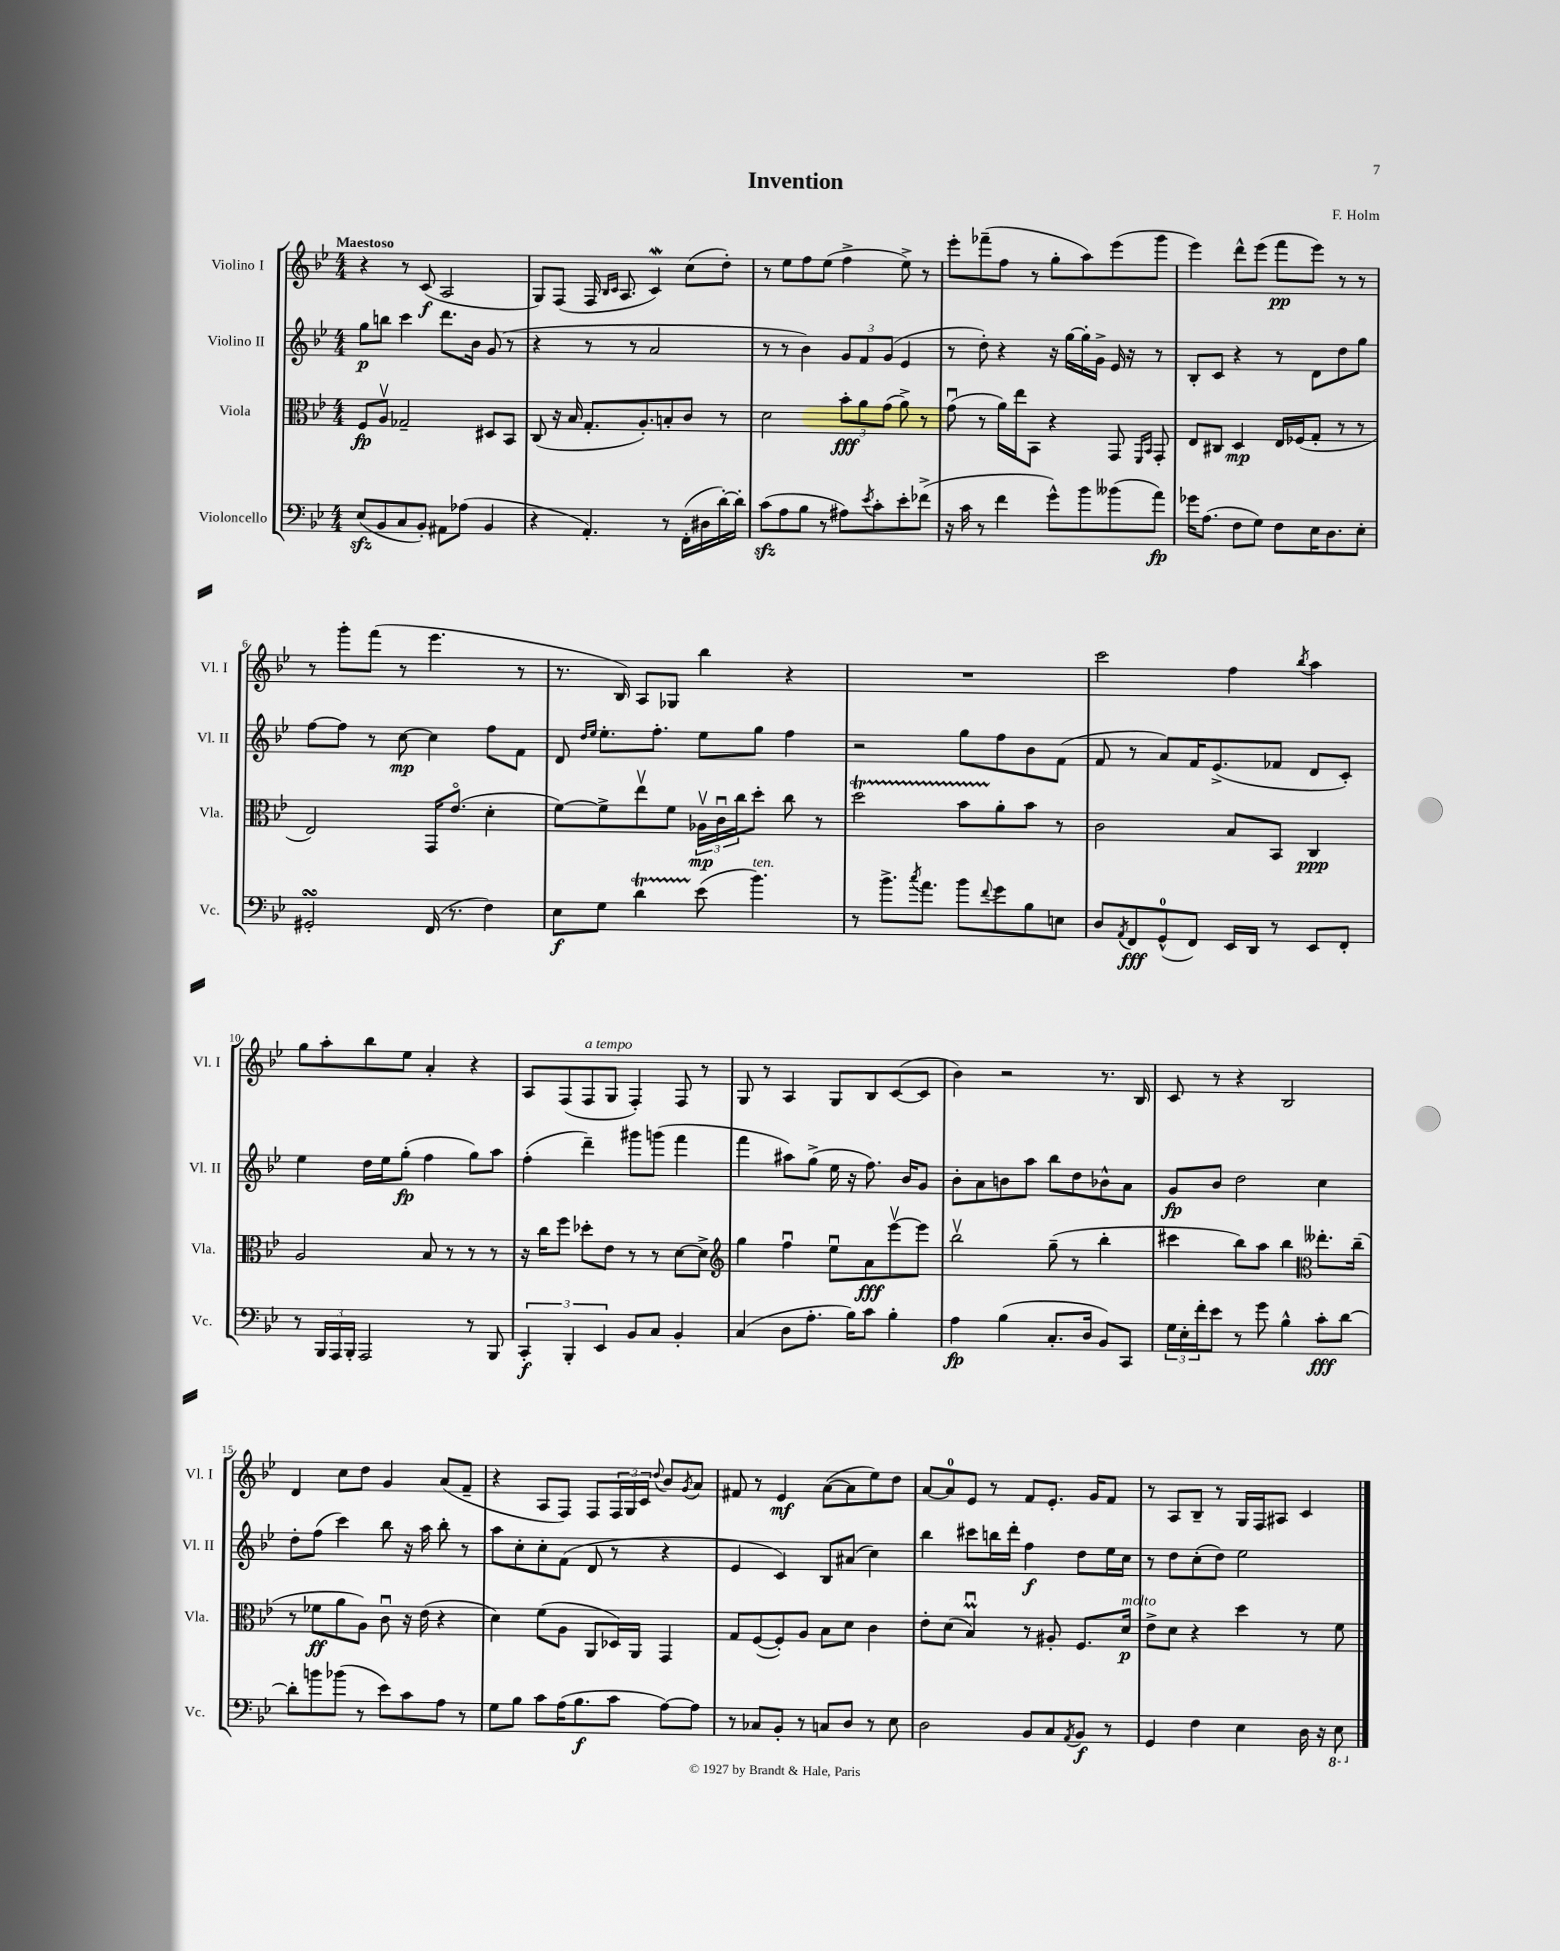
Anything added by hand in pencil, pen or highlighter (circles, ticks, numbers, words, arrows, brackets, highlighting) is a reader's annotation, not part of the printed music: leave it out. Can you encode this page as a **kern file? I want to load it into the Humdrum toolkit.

**kern	**dynam	**kern	**dynam	**kern	**dynam	**kern	**dynam
*part4	*part4	*part3	*part3	*part2	*part2	*part1	*part1
*staff4	*staff4	*staff3	*staff3	*staff2	*staff2	*staff1	*staff1
*I"Violoncello	*	*I"Viola	*	*I"Violino II	*	*I"Violino I	*
*I'Vc.	*	*I'Vla.	*	*I'Vl. II	*	*I'Vl. I	*
*clefF4	*	*clefC3	*	*clefG2	*	*clefG2	*
*k[b-e-]	*	*k[b-e-]	*	*k[b-e-]	*	*k[b-e-]	*
*M4/4	*	*M4/4	*	*M4/4	*	*M4/4	*
=1	=1	=1	=1	=1	=1	=1	=1
!	!	!	!	!	!	!LO:TX:a:B:t=Maestoso	!
(8E-zz/L	.	8F/L	fp	8gg\L	p	4r	.
8BB-/	.	8Av/J	.	8bbn\J	.	.	.
8C/	.	2G-X~/	.	4ccc\	.	8r	.
8BB-'/J)	.	.	.	.	.	(8c/	f
8AA#X\L	.	.	.	8.ddd\L	.	2A/	.
(8A-X\J	.	.	.	.	.	.	.
.	.	.	.	16b-\Jk	.	.	.
4BB-/	.	8D#X/L	.	(8g/	.	.	.
.	.	8BB-/J	.	8r	.	.	.
=2	=2	=2	=2	=2	=2	=2	=2
4r	.	(8C/	.	4r	.	8G/L)	.
.	.	16r	.	.	.	(8F/J	.
.	.	16B-/	.	.	.	.	.
4.AA'/)	.	8.G'/L	.	8r	.	16F/	.
.	.	.	.	.	.	16qqB-/LL	.
.	.	.	.	.	.	16qqc/JJ	.
.	.	.	.	.	.	8.A/	.
.	.	.	.	8r	.	.	.
.	.	8.A'/)	.	.	.	.	.
.	.	.	.	2a/	.	4cW/)	.
8r	.	8Bn'/	.	.	.	.	.
(16FF'\LL	.	8c/J	.	.	.	(8cc\L	.
16D#X\	.	.	.	.	.	.	.
[16d'\)	.	8r	.	.	.	8dd'\J)	.
16d'\JJ]	.	.	.	.	.	.	.
=3	=3	=3	=3	=3	=3	=3	=3
(8czz\L	.	2d\	.	8r	.	8r	.
8A\	.	.	.	8r	.	8ee-\L	.
8B-\J	.	.	.	4b-\)	.	8ff\	.
8r	.	.	.	.	.	(8ee-\J	.
8A#X\L)	.	12b-'\L	fff	12g/L	.	4ff^\	.
.	.	12a\	.	12f/	.	.	.
8qe-/	.	.	.	.	.	.	.
8c'\	.	.	.	.	.	.	.
.	.	(12g\J	.	(12g/J	.	.	.
8e-'\	.	8a^\)	.	4e-/	.	8ee-^\)	.
(8f-X^\J	.	8r	.	.	.	8r	.
=4	=4	=4	=4	=4	=4	=4	=4
16r	.	(8gu\	.	8r	.	8eee-'\L	.
16c\	.	.	.	.	.	.	.
8r	.	8r	.	8dd'\)	.	(8fff-X~\	.
4f\	.	16a\LL)	.	4r	.	8ff\J	.
.	.	16ee-\J	.	.	.	.	.
.	.	8BB-\J	.	.	.	8r	.
8g^^\L)	.	4r	.	16r	.	8gg'\L	.
.	.	.	.	[16gg\LL	.	.	.
8b-\	.	.	.	16gg'\]	.	8aa\)	.
.	.	.	.	16g^\JJ	.	.	.
(8b--X\	.	8GG/	.	16e-/	.	(8eee-\	.
.	.	.	.	16r	.	.	.
.	.	16qqFF/LL	.	.	.	.	.
.	.	16qqBB-/JJ	.	.	.	.	.
8a\J)	fp	8GG'/	.	8r	.	8ggg\J	.
=5	=5	=5	=5	=5	=5	=5	=5
16g-X\KL	.	8E-/L	.	8B-'/L	.	4eee-\)	.
(8.A\J	.	.	.	.	.	.	.
.	.	8C#X/J	.	8c/J	.	.	.
8F\L	.	4D/	mp	4r	.	8ddd^^\L	.
8G\J)	.	.	.	.	.	(8eee-\J	.
8F\L	.	16E-/LL	.	8r	.	8fff\L	pp
.	.	(16F-X/J	.	.	.	.	.
16E-\K	.	8G'/J	.	8d\L	.	8eee-\J)	.
8.D\	.	.	.	.	.	.	.
.	.	8r	.	8dd\	.	8r	.
8E-'\J	.	8r	.	8gg\J	.	8r	.
!!LO:LB:g=z
=6	=6	=6	=6	=6	=6	=6	=6
2GG#XsSsS'/	.	2E-/)	.	[8ff\L	.	8r	.
.	.	.	.	8ff\J]	.	8ggg'\L	.
.	.	.	.	8r	.	(8fff\J	.
.	.	.	.	[8cc\	mp	8r	.
(16FF/	.	16GG/KL	.	4cc\]	.	4.eee-\	.
8.r	.	(8.e-/J	.	.	.	.	.
4F\)	.	4d'\	.	8ff\L	.	.	.
.	.	.	.	8f\J	.	8r	.
=7	=7	=7	=7	=7	=7	=7	=7
8E-\L	f	[8f\L)	.	8d/	.	8.r	.
.	.	.	.	16qqdd/LL	.	.	.
.	.	.	.	16qqee-/JJ	.	.	.
8G\J	.	8f^\]	.	8.ee-'\L	.	.	.
.	.	.	.	.	.	16B-/)	.
4dt\	.	8ee-v\	.	.	.	8A/L	.
.	.	.	.	8.ff'\J	.	.	.
.	.	8f\J	.	.	.	8G-X/J	.
(8e-\	.	24A-Xv\LL	mp	8ee-\L	.	4bb-\	.
.	.	24cu\	.	.	.	.	.
.	.	24cc\J	.	.	.	.	.
!LO:TX:a:i:t=ten.	!	!	!	!	!	!	!
4.b-\)	.	8dd'\J	.	8gg\J	.	.	.
.	.	8cc\	.	4ff\	.	4r	.
.	.	8r	.	.	.	.	.
=8	=8	=8	=8	=8	=8	=8	=8
8r	.	2ddt\	.	2r	.	1r	.
8.b-^\L	.	.	.	.	.	.	.
8qcc/	.	.	.	.	.	.	.
8.a\J	.	.	.	.	.	.	.
8b-\L	.	8b-TTT\L	.	8gg\L	.	.	.
8qqf/	.	.	.	.	.	.	.
8g\	.	8a'\	.	8ff\	.	.	.
8B-\	.	8b-\J	.	8b-\	.	.	.
8En\J	.	8r	.	(8f\J	.	.	.
=9	=9	=9	=9	=9	=9	=9	=9
8D/L	.	2c\	.	8f/	.	2ccc\	.
8qAA/	.	.	.	.	.	.	.
8FF/	fff	.	.	8r	.	.	.
(8GG^^/	.	.	.	8a/L)	.	.	.
8FF/J)	.	.	.	16f/K	.	.	.
.	.	.	.	(8.e-^/	.	.	.
16EE-/LL	.	8B-/L	.	.	.	4ff\	.
16DD/JJ	.	.	.	.	.	.	.
8r	.	8BB-/J	.	8f-X/J	.	.	.
.	.	.	.	.	.	8qbb-/	.
8EE-/L	.	4C/	ppp	8d/L	.	4aa\	.
8FF'/J	.	.	.	8c'/J)	.	.	.
!!LO:LB:g=z
=10	=10	=10	=10	=10	=10	=10	=10
8r	.	2A/	.	4ee-\	.	8gg\L	.
24BBB-/LL	.	.	.	.	.	8aa'\	.
24AAA/	.	.	.	.	.	.	.
24BBB-'/JJ	.	.	.	.	.	.	.
2AAA/	.	.	.	16dd\LL	.	8bb-\	.
.	.	.	.	16ee-\J	.	.	.
.	.	.	.	(8gg'\J	fp	8ee-\J	.
.	.	8B-/	.	4ff\	.	4a'/	.
.	.	8r	.	.	.	.	.
8r	.	8r	.	8gg\L)	.	4r	.
8BBB-/	.	8r	.	8aa\J	.	.	.
=11	=11	=11	=11	=11	=11	=11	=11
6CC'/	f	16r	.	(4ff'\	.	8A/L	.
.	.	16cc\KL	.	.	.	.	.
.	.	8ff\J	.	.	.	(8F/	.
6BBB-'/	.	.	.	.	.	.	.
!	!	!	!	!	!	!LO:TX:a:i:t=a tempo	!
.	.	8dd-X'\L	.	4ddd~\)	.	8F/	.
6EE-/	.	.	.	.	.	.	.
.	.	8e-\J	.	.	.	8G/J	.
8BB-/L	.	8r	.	8ggg#X\L	.	4F'/)	.
8C/J	.	8r	.	(8gggn\J	.	.	.
4BB-'/	.	[8d\L	.	4fff\	.	8F/	.
.	.	8d^\J]	.	.	.	8r	.
=12	=12	=12	=12	=12	=12	=12	=12
*	*	*clefG2	*	*	*	*	*
(4C/	.	4gg\	.	4fff\	.	8G/	.
.	.	.	.	.	.	8r	.
8D\L	.	4ffu\	.	8aa#X\L)	.	4A/	.
8.A'\J	.	.	.	(8gg^\J	.	.	.
.	.	8ee-u\L	.	16ee-\	.	8G/L	.
16B-\KL)	.	.	.	16r	.	.	.
8c\J	.	8a\	fff	8.ff\)	.	8B-/	.
4B-'\	.	[8eee-v\	.	.	.	([8c/	.
.	.	.	.	16b-/KL	.	.	.
.	.	8eee-\J]	.	8g/J	.	8c/J]	.
=13	=13	=13	=13	=13	=13	=13	=13
4A\	fp	2bb-v\	.	8b-'\L	.	4b-\)	.
.	.	.	.	8a\	.	.	.
(4B-\	.	.	.	8bn\	.	2r	.
.	.	.	.	8aa\J	.	.	.
8.C'/L	.	(8gg~\	.	8bb-\L	.	.	.
.	.	8r	.	8dd\	.	.	.
16D/Jk	.	.	.	.	.	.	.
8BB-/L)	.	4bb-'\	.	8b-X^^\	.	8.r	.
8CC/J	.	.	.	8a\J	.	.	.
.	.	.	.	.	.	16B-/	.
=14	=14	=14	=14	=14	=14	=14	=14
24G\LL	.	4ccc#X\	.	8g/L	fp	8c/	.
24E-'\	.	.	.	.	.	.	.
24f'\J	.	.	.	.	.	.	.
8e-\J	.	.	.	8b-/J	.	8r	.
8r	.	8bb-\L)	.	2dd\	.	4r	.
8g\	.	8aa\J	.	.	.	.	.
4B-^^\	.	4bb-\	.	.	.	2B-/	.
*	*	*clefC3	*	*	*	*	*
8c'\L	fff	8.ee--X'\L	.	4cc\	.	.	.
[8d\J	.	.	.	.	.	.	.
.	.	(16cc~\Jk	.	.	.	.	.
!!LO:LB:g=z
=15	=15	=15	=15	=15	=15	=15	=15
8d'\L]	.	8r	.	8dd'\L	.	4d/	.
8bn\	.	8f-X\L	ff	(8ff\J	.	.	.
(8b-X\J	.	8a\	.	4ccc\)	.	8cc\L	.
8r	.	8A\J)	.	.	.	8dd\J	.
8e-\L)	.	8cu\	.	8bb-\	.	4g/	.
8c\	.	16r	.	16r	.	.	.
.	.	(16e-\	.	16aa\	.	.	.
8A\J	.	4r	.	8bb-'\	.	(8a/L	.
8r	.	.	.	8r	.	8f~/J	.
=16	=16	=16	=16	=16	=16	=16	=16
8G\L	.	4d\)	.	8aa\L	.	4r	.
8B-\J	.	.	.	8cc'\	.	.	.
8c\L	.	(8f\L	.	8cc'\	.	8A/L	.
(16A\K	.	8A\J	.	(8f\J	.	8F/J)	.
8.B-\	f	.	.	.	.	.	.
.	.	8AA/L	.	8d/	.	8F/L	.
8c\J	.	16D-X/L)	.	8r	.	24F/L	.
.	.	.	.	.	.	24G/	.
.	.	16AA/JJ	.	.	.	.	.
.	.	.	.	.	.	24c/JJ	.
.	.	.	.	.	.	8qqdd/	.
[8A\L)	.	4GG/	.	4r	.	8b-/L	.
.	.	.	.	.	.	8qg/	.
8A\J]	.	.	.	.	.	8a/J	.
=17	=17	=17	=17	=17	=17	=17	=17
8r	.	8G/L	.	4e-/	.	8f#X/	.
8C-X/L	.	([8F/	.	.	.	8r	.
8BB-'/J	.	8F'/])	.	4c/)	.	4e-/	mf
8r	.	8A/J	.	.	.	.	.
8Cn/L	.	8B-\L	.	8B-/L	.	([8a\L	.
8D/J	.	8d\J	.	(8a#X/J	.	8a\]	.
8r	.	4c\	.	4cc\)	.	8ee-\)	.
8E-\	.	.	.	.	.	8dd\J	.
=18	=18	=18	=18	=18	=18	=18	=18
2D\	.	8e-'\L	.	4bb-\	.	[8a/L	.
.	.	(8d\J	.	.	.	8a/]	.
.	.	4B-Mu/)	.	8ccc#X\L	.	8e-/J	.
.	.	.	.	16bbn\L	.	8r	.
.	.	.	.	16ddd'\JJ	.	.	.
8BB-/L	.	8r	.	4ff\	f	8f/L	.
8C/	.	8A#X'/	.	.	.	8.e-'/J	.
8qAA/	.	.	.	.	.	.	.
8BB-/J	f	8.F/L	.	8dd\L	.	.	.
.	.	.	.	.	.	16g/KL	.
8r	.	.	.	16ee-\L	.	8f/J	.
!	!	!LO:TX:a:i:t=molto	!	!	!	!	!
.	.	16d/Jk	p	16cc\JJ	.	.	.
=19	=19	=19	=19	=19	=19	=19	=19
4GG/	.	8e-^\L	.	8r	.	8r	.
.	.	8d\J	.	8dd\L	.	8A/L	.
4F\	.	4r	.	(8cc'\	.	8B-~/J	.
.	.	.	.	8dd\J)	.	8r	.
4E-\	.	4dd\	.	2ee-\	.	16G/LL	.
.	.	.	.	.	.	16F/J	.
.	.	.	.	.	.	8A#X/J	.
16D\	.	8r	.	.	.	4c/	.
16r	.	.	.	.	.	.	.
*8ba	*	*	*	*	*	*	*
8EE-\	.	8f\	.	.	.	.	.
*X8ba	*	*	*	*	*	*	*
==	==	==	==	==	==	==	==
*-	*-	*-	*-	*-	*-	*-	*-
